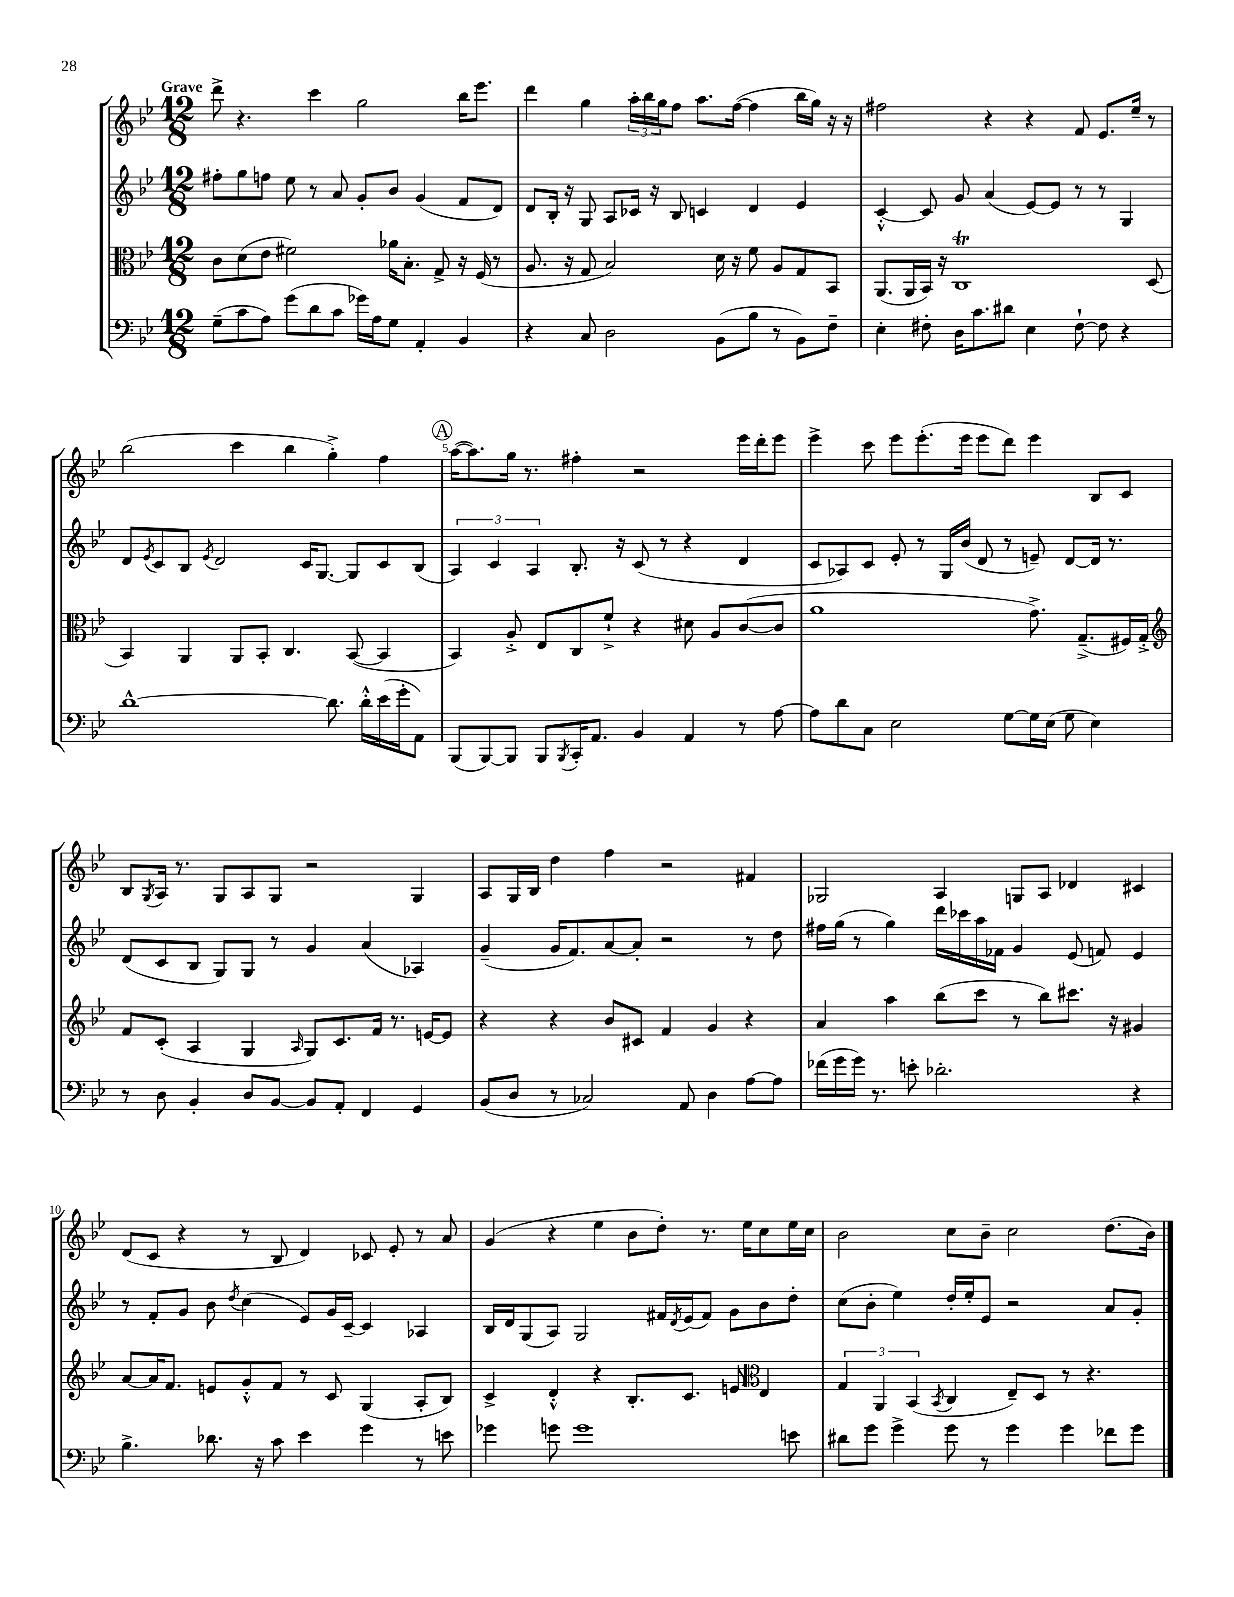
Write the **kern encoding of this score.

**kern	**kern	**kern	**kern
*part4	*part3	*part2	*part1
*staff4	*staff3	*staff2	*staff1
*clefF4	*clefC3	*clefG2	*clefG2
*k[b-e-]	*k[b-e-]	*k[b-e-]	*k[b-e-]
*M12/8	*M12/8	*M12/8	*M12/8
=1	=1	=1	=1
!	!	!	!LO:TX:a:B:t=Grave
(8G~\L	8c\L	8ff#X'\L	8ddd^\
8c\	(8d\	8gg\	4.r
8A\J)	8e-\J	8ffn\J	.
(8g\L	2f#X\)	8ee-\	.
8d\	.	8r	4ccc\
8c\J	.	8a/	.
16g-X\LL)	.	8g'/L	2gg\
16A\J	.	.	.
8G\J	16a-X\KL	8b-/J	.
.	8.B-'\J	.	.
4AA'/	.	(4g/	.
.	8G^/	.	.
4BB-/	16r	8f/L	16bb-\KL
.	(16F/	.	8.eee-\J
.	8r	8d/J)	.
=2	=2	=2	=2
4r	8.A/	8d/L	4ddd\
.	.	16B-'/Jk	.
.	16r	16r	.
8C/	8G/	8G/	4gg\
2D\	2B-/)	8A/L	.
.	.	16c-X/Jk	24aa'\LL
.	.	.	24bb-\
.	.	16r	.
.	.	.	24gg\J
.	.	8B-/	8ff\J
.	.	4cn/	8.aa\L
(8BB-\L	16d\	.	.
.	16r	.	([16ff\Jk
8B-\J	8f\	4d/	4ff\]
8r	8A/L	.	.
8BB-\L)	8G/	4e-/	16bb-\LL
.	.	.	16gg\JJ)
8F~\J	8BB-/J	.	16r
.	.	.	16r
=3	=3	=3	=3
4E-'\	(8.AA/L	[4c'^^/	2ff#X\
.	16AA/L	.	.
8F#X'\	16BB-/JJ)	8c/]	.
.	16r	.	.
16D\KL	1CT	8g/	.
8.c\	.	.	.
.	.	(4a/	4r
8d#X\J	.	.	.
4E-\	.	[8e-/L)	4r
.	.	8e-/J]	.
[8F#`\	.	8r	8f/
8F#\]	.	8r	8.e-/L
4r	.	4G/	.
.	.	.	16ee-~/Jk
.	(8D/	.	8r
!!LO:LB:g=z
=4	=4	=4	=4
[1d^^	4BB-/)	8d/L	(2bb-\
.	.	8qe-/	.
.	.	8c/	.
.	4AA/	8B-/J	.
.	.	8qe-/	.
.	.	2d/	.
.	8AA/L	.	4ccc\
.	8BB-'/J	.	.
.	4.C/	.	4bb-\
.	.	16c/KL	.
.	.	[8.G/J	.
8.d\]	.	.	4gg'^\)
.	([8BB-/	8G/L]	.
16d'^^\LL	.	.	.
(16e-\	4BB-/]	8c/	4ff\
16g'\J	.	.	.
8AA\J)	.	(8B-/J	.
!!LO:REH:place=s1:t=A
=5	=5	=5	=5
(8BBB-/L	4BB-/)	6A/)	([16aa\KL
.	.	.	8.aa\])
[8BBB-/)	.	.	.
.	.	6c/	.
8BBB-/J]	8A'^/	.	16gg\Jk
.	.	.	8.r
.	.	6A/	.
8BBB-/L	8E-/L	.	.
8qBBB-/	.	.	.
16CC'/K	8C/	8.B-'/	4ff#X'\
8.AA/J	.	.	.
.	8f`^/J	.	.
.	.	16r	.
4BB-/	4r	(8c/	2r
.	.	8r	.
4AA/	8d#X\	4r	.
.	8A/L	.	.
8r	([8c/	4d/	16eee-\LL
.	.	.	16ddd'\J
[8A\	8c/J]	.	8eee-\J
=6	=6	=6	=6
8A\L]	1a	8c/L	4eee-^\
8d\	.	8A-X/)	.
8C\J	.	8c/J	8ccc\
2E-\	.	8e-'/	8eee-\L
.	.	8r	(8.eee-'\
.	.	16G/LL	.
.	.	(16b-/JJ	16eee-\Jk
.	.	8d/	8eee-\L
[8G\L	.	8r	8ddd\J)
16G\L]	8.g^\)	8en~/)	4eee-\
(16E-\JJ	.	.	.
8G\	.	[8d/L	.
.	(8.G~^/L	.	.
4E-\)	.	16d/Jk]	8B-/L
.	.	8.r	.
.	16F#X/L)	.	8c/J
.	16G'^/JJ	.	.
!!LO:LB:g=z
=7	=7	=7	=7
*	*clefG2	*	*
8r	8f/L	(8d/L	8B-/L
.	.	.	8qG/
8D\	(8c'/J	8c/	16A/Jk
.	.	.	8.r
4BB-'/	4A/	8B-/J	.
.	.	8G/L)	8G/L
8D/L	4G/	8G/J	8A/
[8BB-/J	.	8r	8G/J
.	16qqA/	.	.
8BB-/L]	8G/L)	4g/	2r
8AA'/J	8.c/	.	.
4FF/	.	(4a/	.
.	16f/Jk	.	.
.	8.r	.	.
4GG/	.	4A-X/)	4G/
.	[16en/KL	.	.
.	8e/J]	.	.
=8	=8	=8	=8
(8BB-/L	4r	(4g~/	8A/L
8D/J	.	.	16G/L
.	.	.	16B-/JJ
8r	4r	16g/KL	4dd\
.	.	8.f/)	.
2C-X/)	.	.	.
.	8b-/L	[8a/	4ff\
.	8c#X/J	8a'/J]	.
.	4f/	2r	2r
8AA/	.	.	.
4D\	4g/	.	.
[8A\L	4r	8r	4f#X/
8A\J]	.	8dd\	.
=9	=9	=9	=9
(16f-X\LL	4a/	16ff#X\LL	2G-X/
16g\	.	(16gg\JJ	.
16g\JJ)	.	8r	.
8.r	.	.	.
.	4aa\	4gg\)	.
8en'\	.	.	.
2.d-X'\	(8bb-\L	16ddd\LL	4A/
.	.	16ccc-X\	.
.	8ccc\J	16aa\	.
.	.	16f-X\JJ	.
.	8r	4g/	8Gn/L
.	8bb-\L)	.	8A/J
.	8.ccc#X\J	(8e-/	4d-X/
.	.	8fn/)	.
.	16r	.	.
4r	4g#X/	4e-/	4c#X/
!!LO:LB:g=z
=10	=10	=10	=10
4.B-^\	[8a/L	8r	(8d/L
.	16a/K]	8f'/L	8c/J
.	8.f/J	.	.
.	.	8g/J	4r
8.d-X\	8en/L	8b-\	.
.	.	8qdd/	.
.	8g'^^/	(4cc\	8r
16r	.	.	.
8c\	8f/J	.	8B-/
4e-\	8r	8e-/L)	4d/)
.	8c/	16g/L	.
.	.	[16c~/JJ	.
4g\	(4G/	4c/]	8c-X/
.	.	.	8e-'/
8r	8A'/L	4A-X/	8r
8en\	8B-/J)	.	8a/
=11	=11	=11	=11
4g-X\	4c^/	16B-/LL	(4g/
.	.	16d/J	.
.	.	(8G/	.
8gn\	4d'^^/	8A/J)	4r
1g	.	2G/	.
.	4r	.	4ee-\
.	8.B-'/L	.	8b-\L
.	.	16f#X/LL	8dd'\J)
.	.	8qd/	.
.	8.c/J	(16e-/J	.
.	.	8f#/J)	8.r
.	8en/	8g\L	.
.	.	.	16ee-\KL
*	*clefC3	*	*
.	4E-/	8b-\	8cc\
8en\	.	8dd'\J	16ee-\L
.	.	.	16cc\JJ
=12	=12	=12	=12
8d#X\L	6G/	(8cc\L	2b-\
8g\J	.	8b-'\J	.
.	6AA/	.	.
4g^\	.	4ee-\)	.
.	(6BB-/	.	.
.	8qBB-/	.	.
8g\	4C/	16dd'/LL	8cc\L
.	.	16ee-'/J	.
8r	.	8e-/J	8b-~\J
4g\	8E-~/L)	2r	2cc\
.	8D/J	.	.
4g\	8r	.	.
.	4.r	.	.
8f-X\L	.	8a/L	(8.dd\L
8g\J	.	8g'/J	.
.	.	.	16b-\Jk)
==	==	==	==
*-	*-	*-	*-
